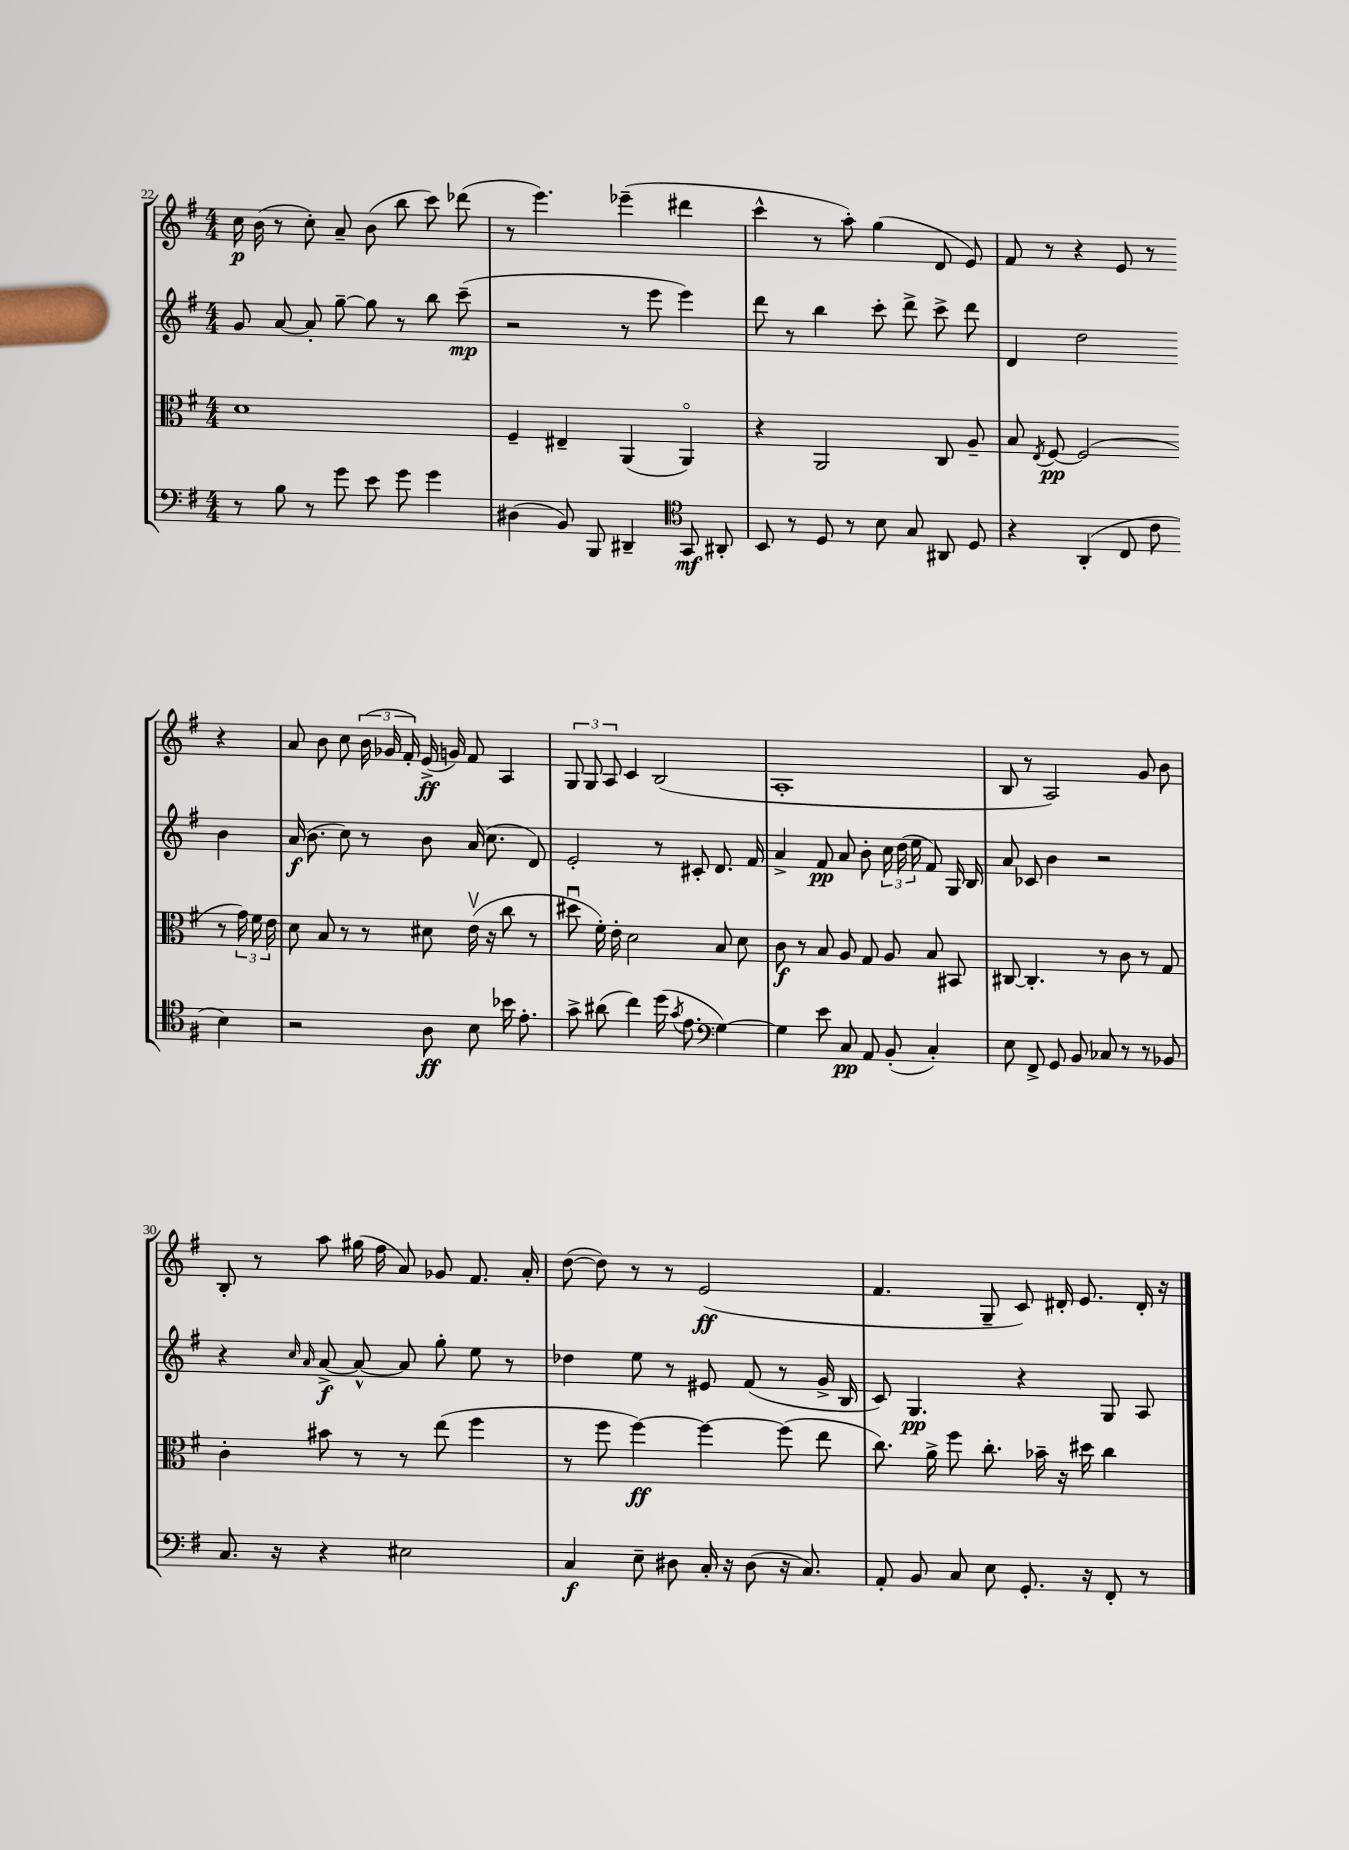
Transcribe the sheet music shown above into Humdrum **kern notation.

**kern	**dynam	**kern	**dynam	**kern	**dynam	**kern	**dynam
*part4	*part4	*part3	*part3	*part2	*part2	*part1	*part1
*staff4	*staff4	*staff3	*staff3	*staff2	*staff2	*staff1	*staff1
*clefF4	*	*clefC3	*	*clefG2	*	*clefG2	*
*k[f#]	*	*k[f#]	*	*k[f#]	*	*k[f#]	*
*M4/4	*	*M4/4	*	*M4/4	*	*M4/4	*
=22	=22	=22	=22	=22	=22	=22	=22
8r	.	1d	.	8g/	.	16cc\	p
.	.	.	.	.	.	(16b\	.
8B\	.	.	.	[8a/	.	8r	.
8r	.	.	.	8a'/]	.	8cc'\)	.
8g\	.	.	.	[8gg~\	.	8a~/	.
8e\	.	.	.	8gg\]	.	(8b\	.
8g\	.	.	.	8r	.	8bb\	.
4g\	.	.	.	8bb\	.	8ccc\)	.
.	.	.	.	(8ccc~\	mp	(8ddd-X\	.
=23	=23	=23	=23	=23	=23	=23	=23
(4D#X\	.	4F#~/	.	2r	.	8r	.
.	.	.	.	.	.	4.eee\)	.
8BB/)	.	4E#X~/	.	.	.	.	.
8BBB/	.	.	.	.	.	.	.
4DD#X~/	.	(4AA/	.	8r	.	(4eee-X~\	.
.	.	.	.	8eee\	.	.	.
*clefC4	*	*	*	*	*	*	*
8GG/	mf	4AA/)	.	4eee\)	.	4ddd#X\	.
8AA#X'/	.	.	.	.	.	.	.
=24	=24	=24	=24	=24	=24	=24	=24
8BB/	.	4r	.	8ddd\	.	4ccc^^\	.
8r	.	.	.	8r	.	.	.
8D/	.	2AA/	.	4bb\	.	8r	.
8r	.	.	.	.	.	8aa'\)	.
8B\	.	.	.	8ccc'\	.	(4gg\	.
8G/	.	.	.	8ddd^\	.	.	.
8AA#X/	.	8C/	.	8ccc^\	.	8d/	.
8D/	.	8A~/	.	8ddd\	.	8e/)	.
=25	=25	=25	=25	=25	=25	=25	=25
4r	.	8B/	.	4d/	.	8f#/	.
.	.	8qE/	.	.	.	.	.
.	.	[8F#/	pp	.	.	8r	.
(4AA'/	.	(2F#/]	.	2dd\	.	4r	.
8C/	.	.	.	.	.	8e/	.
8c\	.	.	.	.	.	8r	.
4B\)	.	8r	.	4b\	.	4r	.
.	.	24g\)	.	.	.	.	.
.	.	24f#\	.	.	.	.	.
.	.	24e\	.	.	.	.	.
!!LO:LB:g=z
=26	=26	=26	=26	=26	=26	=26	=26
2r	.	8d\	.	(16a/	f	8a/	.
.	.	.	.	8.b\	.	.	.
.	.	8B/	.	.	.	8b\	.
.	.	8r	.	8cc\)	.	8cc\	.
.	.	8r	.	8r	.	(24b\	.
.	.	.	.	.	.	24g-X/	.
.	.	.	.	.	.	24f#'/)	.
8A\	ff	8d#X\	.	8b\	.	(16e^/	ff
.	.	.	.	.	.	16gn/)	.
8B\	.	(16ev\	.	(16a/	.	8f#/	.
.	.	16r	.	8.cc\	.	.	.
16b-X\	.	8cc\	.	.	.	4A/	.
8.e'\	.	.	.	.	.	.	.
.	.	8r	.	8d/)	.	.	.
=27	=27	=27	=27	=27	=27	=27	=27
8g^\	.	8dd#Xu\	.	2e'/	.	12G/	.
.	.	.	.	.	.	12G/	.
(8a#X\	.	16f#'\)	.	.	.	.	.
.	.	.	.	.	.	12A/	.
.	.	16e'\	.	.	.	.	.
4cc\)	.	2d\	.	.	.	4c/	.
(16dd\	.	.	.	8r	.	(2B/	.
8qg/	.	.	.	.	.	.	.
8.e\	.	.	.	.	.	.	.
.	.	.	.	8c#X'/	.	.	.
*clefF4	*	*	*	*	*	*	*
[4G\)	.	8B/	.	8.d/	.	.	.
.	.	8d\	.	.	.	.	.
.	.	.	.	16f#/	.	.	.
=28	=28	=28	=28	=28	=28	=28	=28
4G\]	.	8c\	f	4a^/	.	1A'	.
.	.	8r	.	.	.	.	.
8e\	.	8B/	.	8f#/	pp	.	.
8C/	pp	8A/	.	8a/	.	.	.
8AA/	.	8G/	.	8b'\	.	.	.
(8BB'/	.	8A/	.	24cc\	.	.	.
.	.	.	.	(24dd\	.	.	.
.	.	.	.	24ee\	.	.	.
4C'/)	.	8B/	.	8f#/)	.	.	.
.	.	8BB#X/	.	16G/	.	.	.
.	.	.	.	16B/	.	.	.
=29	=29	=29	=29	=29	=29	=29	=29
8E\	.	[8C#X/	.	8a/	.	8B/	.
8FF#^/	.	4.C#'/]	.	8c-X/	.	8r	.
8GG/	.	.	.	4b\	.	2A/)	.
8BB/	.	.	.	.	.	.	.
8C-X/	.	8r	.	2r	.	.	.
8r	.	8c\	.	.	.	.	.
8r	.	8r	.	.	.	8g/	.
8BB-X/	.	8G/	.	.	.	8b\	.
!!LO:LB:g=z
=30	=30	=30	=30	=30	=30	=30	=30
8.C/	.	4c'\	.	4r	.	8B'/	.
.	.	.	.	.	.	8r	.
16r	.	.	.	.	.	.	.
.	.	.	.	16qqcc/	.	.	.
.	.	.	.	16qqa/	.	.	.
4r	.	8b#X\	.	[8a^/	f	8aa\	.
.	.	8r	.	8a^^/_	.	(16gg#X\	.
.	.	.	.	.	.	16ff#\	.
2E#X\	.	8r	.	8a/]	.	8a/)	.
.	.	(8ee\	.	8gg'\	.	8g-X/	.
.	.	4ff#\	.	8ee\	.	8.f#/	.
.	.	.	.	8r	.	.	.
.	.	.	.	.	.	16a'/	.
=31	=31	=31	=31	=31	=31	=31	=31
4C/	f	8r	.	4dd-X\	.	([8dd\	.
.	.	8ff#\	.	.	.	8dd\])	.
8E~\	.	[4ff#\)	ff	8ee\	.	8r	.
8D#X\	.	.	.	8r	.	8r	.
16C'/	.	4ff#\_	.	8e#X/	.	(2e/	ff
16r	.	.	.	.	.	.	.
(8D#\	.	.	.	(8f#/	.	.	.
16r	.	(8ff#\]	.	8r	.	.	.
8.C/)	.	.	.	.	.	.	.
.	.	8ee\	.	16g^/	.	.	.
.	.	.	.	16B/	.	.	.
=32	=32	=32	=32	=32	=32	=32	=32
8AA'/	.	8.cc\)	.	8c/)	.	4.f#/	.
8BB/	.	.	.	4.G/	pp	.	.
.	.	16a^\	.	.	.	.	.
8C/	.	8ff#\	.	.	.	.	.
8E\	.	8.cc'\	.	.	.	8G~/	.
8.GG'/	.	.	.	4r	.	8c/)	.
.	.	16b-X~\	.	.	.	.	.
.	.	16r	.	.	.	16d#X'/	.
16r	.	16dd#X\	.	.	.	8.e/	.
8FF#'/	.	4cc\	.	8G/	.	.	.
8r	.	.	.	8A/	.	16d#'/	.
.	.	.	.	.	.	16r	.
==	==	==	==	==	==	==	==
*-	*-	*-	*-	*-	*-	*-	*-
